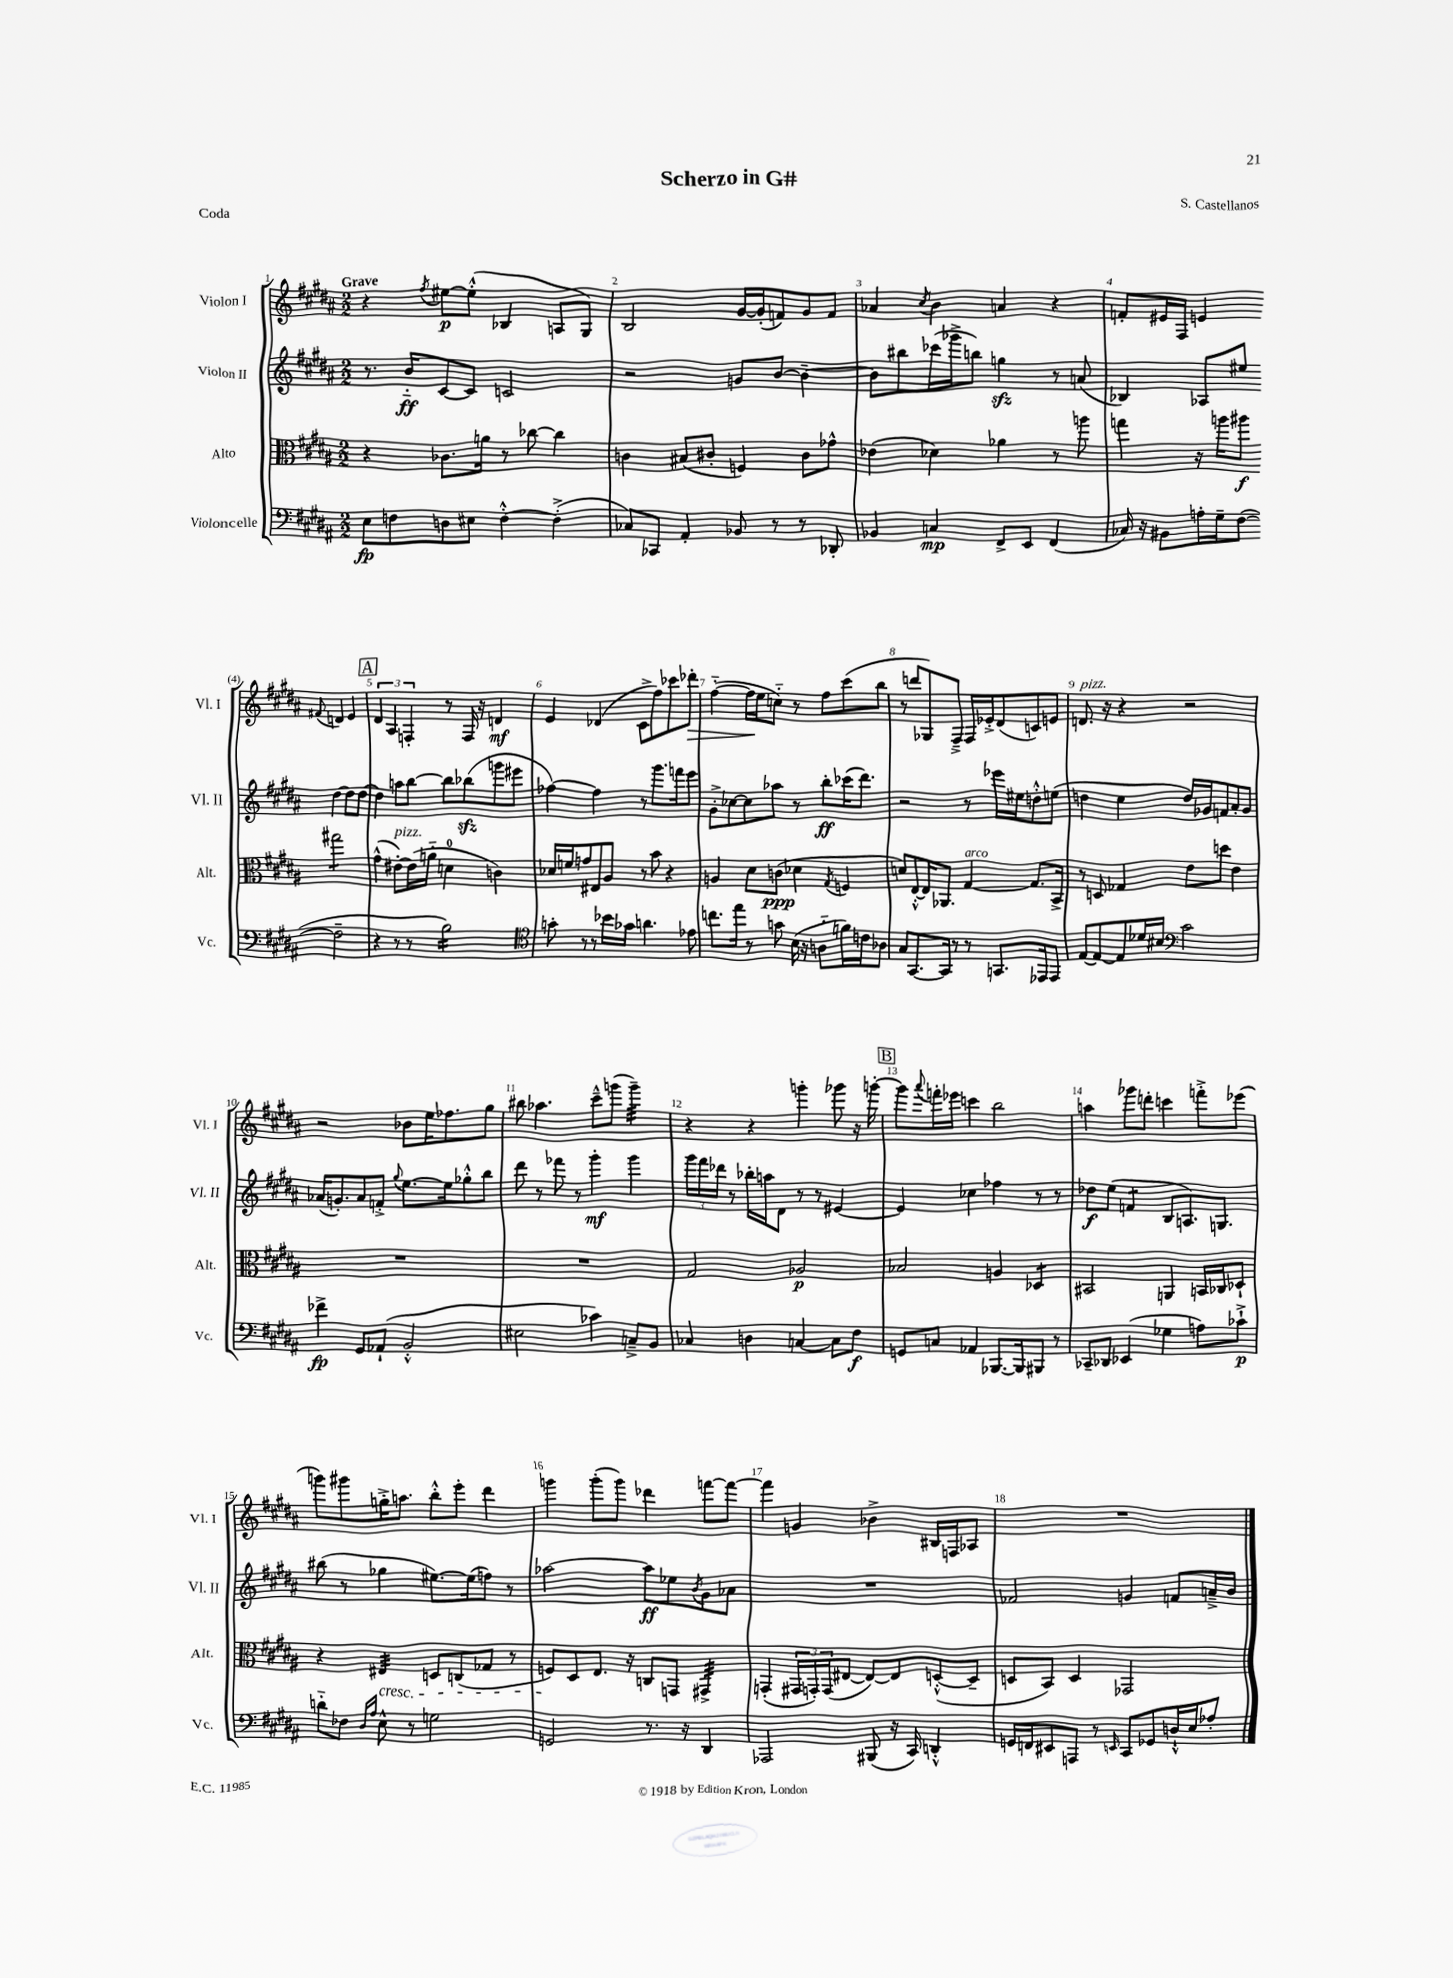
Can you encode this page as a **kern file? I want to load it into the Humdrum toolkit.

**kern	**kern	**kern	**kern
*staff4	*staff3	*staff2	*staff1
*clefF4	*clefC3	*clefG2	*clefG2
*k[f#c#g#d#a#]	*k[f#c#g#d#a#]	*k[f#c#g#d#a#]	*k[f#c#g#d#a#]
*M2/2	*M2/2	*M2/2	*M2/2
8E	4r	8.r	4r
8F	.	.	.
.	.	16b'~	.
.	.	.	8qff#
8D	8.c-	[8c#	[8ee#
8E#	.	8c#]	(8ee#'^^]
.	16a	.	.
[4F'^^	8r	2c	4B-
.	[8cc-	.	.
(4F'^]	4cc-]	.	8A
.	.	.	8G#)
=	=	=	=
8C-)	4c	2r	2B
8CC-	.	.	.
4AA#'	(8B#	.	.
.	8c#'	.	.
8BB-	4F)	8g	[16g#
.	.	.	(16g#']
8r	.	[8b	8f)
8r	8c#	4b~_	8g#
8DD-'	8g-^^	.	8f
=	=	=	=
4BB-	(4e-	8b]	4a-
.	.	8bb#	.
.	.	.	8qcc#
4C	4d-)	(16ccc-	4b
.	.	16ggg-^	.
.	.	8bb)	.
8FF#^	4a-	4gg	4a
8EE	.	.	.
(4FF#	8r	8r	4r
.	8aa	(8a	.
=	=	=	=
16C-)	4gg	4B-)	8f'
16r	.	.	.
8BB#	.	.	16e#
.	.	.	16F#
16A'	16r	8A-	4e
16G#~	16aa	.	.
([8F#	8aa#	8ee#	.
.	.	.	8qqf#
2F#~]	2gg#	[4dd#	4d
.	.	8dd#]	4e
.	.	[8dd#	.
=	=	=	=
4r	(4g#^^	4dd#]	6d#
.	.	.	6A#
8r	[8e#')	8aa	.
.	.	.	6F'
8r	(16e#]	[8bb	.
.	16a'~	.	.
2B)	4d	8bb]	8r
.	.	(8bb-	16F
.	.	.	16r
.	4c)	8ggg	4d
.	.	8eee#	.
=	=	=	=
*clefC4	*	*	*
8g'	16d-	[4ff-)	4e
.	16f	.	.
8r	8g	.	.
8r	8E#	4ff-]	(4d-
16b-	8A#	.	.
16g-	.	.	.
4.a	8r	8r	8c#^
.	8b	8.ggg#	8ff#)
.	4r	.	8ccc-
.	.	16fff	.
8e-	.	8eee	8ddd-'
=	=	=	=
8.cc	4A	8g#'^	([4ff#'~
.	.	[8cc-	.
16ee	.	.	.
8r	8d#	8cc-]	16ff#]
.	.	.	16ee
8g	(8c	8aa-	8cc'~)
(16B	4d-	8r	8r
16r	.	.	.
8A'~	.	8bb'	8ff#
.	8qG#	.	.
16f)	4F	(16ccc-	(8ccc#
16c	.	8.ddd#)	.
8A-	.	.	8bb
=	=	=	=
8G#	8d)	2r	8r
[8.GG#	[8E'^^	.	8ddd
.	16E]	.	8G-)
16GG#]	8.AA-	.	.
8r	.	.	8F#~^
8r	[4G#	8r	16F#
.	.	.	16e-'^
8.GG	.	16eee-	(8d#
.	.	16ee#	.
.	8.G#]	8dd'^^	8c)
16EE-	.	.	.
8EE-	.	(8ee	8e
.	16BB^	.	.
=	=	=	=
[8E	8r	4dd	8.d
8E_	8D	.	.
.	.	.	16r
8E]	4G-	4ee	4r
16d-	.	.	.
16B#	.	.	.
*clefF4	*	*	*
2c#	8e	16dd)	2r
.	.	16g-	.
.	8dd	8f	.
.	4e	8a#'	.
.	.	8g-	.
=	=	=	=
4f-^	1r	(16a-	2r
.	.	8.g')	.
8GG#	.	8a-	.
(8AA-`	.	8f'^	.
.	.	8qqgg#	.
2BB'^^	.	[8.ee	8b-
.	.	.	16ee
.	.	16ee]	8.ff-
.	.	8gg-'^^	.
.	.	8bb	8gg#
=	=	=	=
2E#	1r	8ddd#	8bb#
.	.	8r	4.aa-
.	.	8fff-	.
.	.	8r	.
4c-)	.	4ggg#'	8ccc#~^^
.	.	.	(8ggg
8C~^	.	4ggg#	4ggg~)
8BB	.	.	.
=	=	=	=
4C-	2G#	24ggg#	4r
.	.	24fff#	.
.	.	24ddd-	.
.	.	8r	.
4D	.	16bb-'	4r
.	.	16aa	.
.	.	8d#	.
[4C	2A-	8r	4ggg'
.	.	8r	.
8C]	.	[4e#	8ggg-
8F#	.	.	16r
.	.	.	[16ggg'
=	=	=	=
8GG	2B-	4e#]	8ggg]
.	.	.	8qqaaa#
8C	.	.	16fff'
.	.	.	16eee-
4AA-	.	4cc-	4ccc
[8.BBB-	4A	4ff-	2bb
16BBB-]	.	.	.
8BBB#	4D-	8r	.
8r	.	8r	.
=	=	=	=
8CC-~	2BB#	8dd-	4aa
8DD-	.	(8ee	.
(4EE-	.	4f	8ggg-
.	.	.	8ddd'
4G-	4AA	8B	4ccc
.	.	8.A)	.
8A)	16BB	.	8fff'^
.	16C-	8.G	.
8c-`^	8D-`	.	(8eee-
=	=	=	=
8d'~	4r	(8bb#	8ggg)
8F-	.	8r	8ggg#
16qqD#	.	.	.
16qqA#	.	.	.
8E^^	4E#	4gg-	16gg'^
.	.	.	8.aa
8r	.	.	.
2G	8D	[8.ee#)	8bb'^^
.	(8C	.	8eee'
.	.	(16ee#]	.
.	8G-	8ff)	4ddd#
.	8r	8r	.
=	=	=	=
2GG	8F)	[2aa-	4ggg
.	8D#	.	.
.	8.E	.	(8ggg'
.	.	.	8ggg)
.	16r	.	.
8.r	8C	8aa-]	4ddd-
.	8GG	8ee-	.
16r	.	.	.
.	.	8qb	.
4DD#	4GG#^	8g#	[8fff
.	.	8a-	8fff_
=	=	=	=
2AAA-	(4GG'	1r	4fff]
.	24GG#	.	4g
.	24GG')	.	.
.	(24GG	.	.
.	[8E#	.	.
(8BBB#	8E#_)	.	4b-^
16r	8E#]	.	.
16CC#)	.	.	.
4DD'^^	([8D'^^	.	16B#
.	.	.	16F
.	8D~]	.	8A-
=	=	=	=
16GG	8D	2f-	1r
16FF	.	.	.
8EE#	8BB)	.	.
8AAA	4D	.	.
8r	.	.	.
16qqEE	.	.	.
8CC#	2GG-	4g	.
8GG-	.	.	.
16D`^^	.	8f	.
16E	.	.	.
8A-'	.	16a~^	.
.	.	16b	.
==	==	==	==
*-	*-	*-	*-
